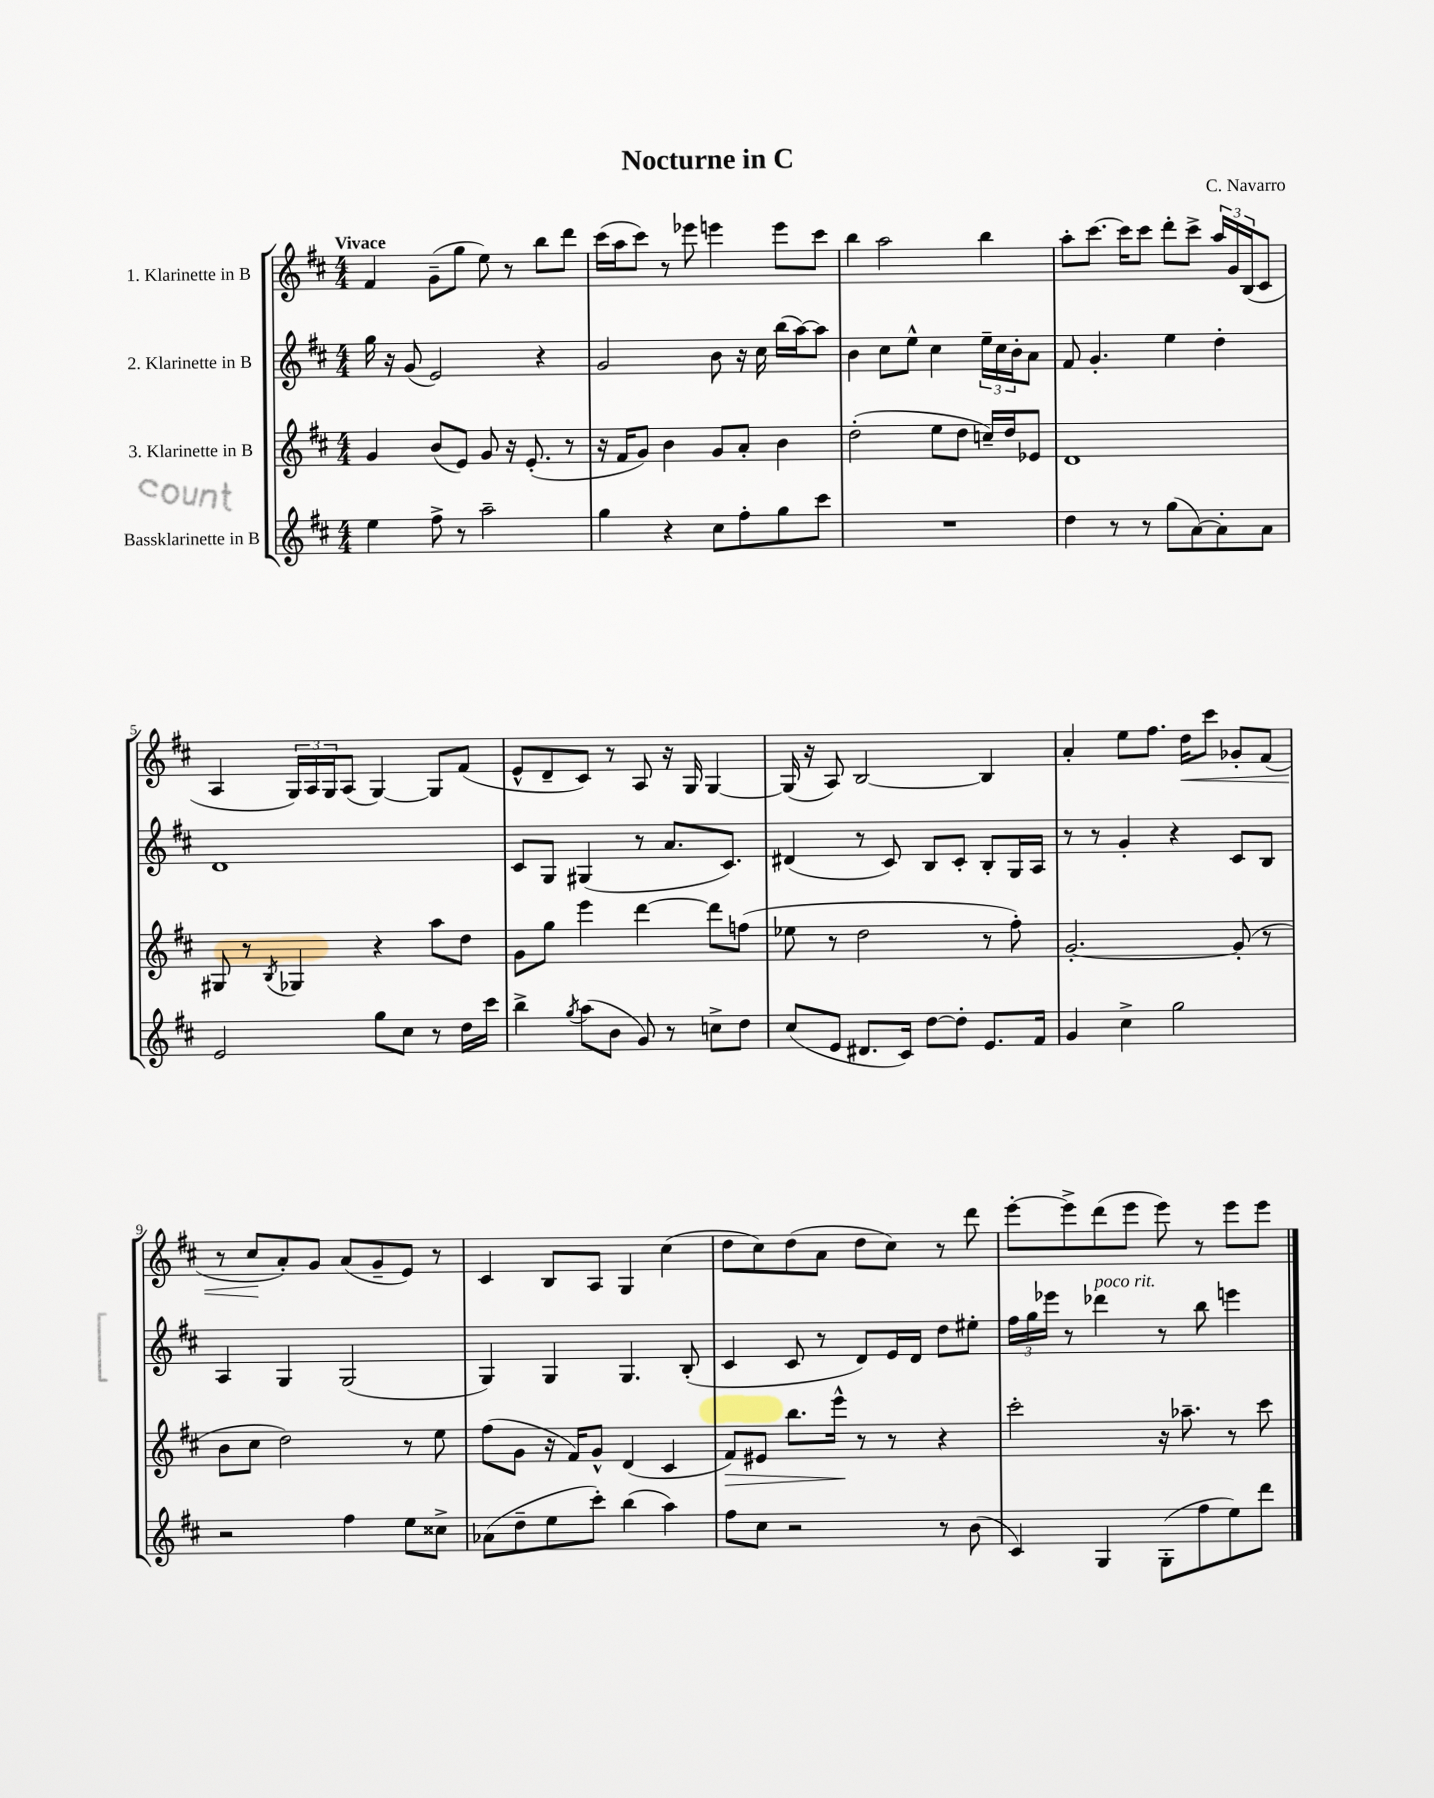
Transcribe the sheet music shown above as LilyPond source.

\header { title = "Nocturne in C" composer = "C. Navarro" }
<<
\new StaffGroup <<
\new Staff = "s0" \with { instrumentName = "1. Klarinette in B" } {
    \clef treble \key d \major \numericTimeSignature \time 4/4 \tempo "Vivace"
    fis'4 g'8--( g''8 e''8) r8 b''8 d'''8 |
    cis'''16( a''16 cis'''8) r8 ees'''8 e'''4 e'''8 cis'''8 |
    b''4 a''2 b''4 |
    a''8-. cis'''8.~ cis'''16 cis'''8 d'''8-. cis'''8-> \tuplet 3/2 { a''16 g'16 b16( } cis'8 |
    a4 \tuplet 3/2 { g16) a16 g16 } a8( g4~) g8 fis'8( |
    e'8-^ d'8-- cis'8) r8 a8 r16 g16 g4~ |
    g16( r16 a8) b2~ b4 |
    a'4-. e''8 fis''8. d''16\< cis'''8 ges'8-. fis'8( |
    r8 cis''8\! a'8-.) g'8 a'8( g'8-- e'8) r8 |
    cis'4 b8 a8 g4 cis''4( |
    d''8 cis''8) d''8( a'8 d''8 cis''8) r8 d'''8 |
    e'''8~-. e'''8-> d'''8( e'''8 e'''8) r8 e'''8 e'''8 \bar "|." |
}
\new Staff = "s1" \with { instrumentName = "2. Klarinette in B" } {
    \clef treble \key d \major \numericTimeSignature \time 4/4
    g''16 r16 g'8( e'2) r4 |
    g'2 b'8 r16 cis''16 b''16( a''16~) a''8 |
    b'4 cis''8 e''8-^ cis''4 \tuplet 3/2 { e''16-- cis''16 b'16-. } a'8 |
    fis'8 g'4.-. e''4 d''4-. |
    d'1 |
    cis'8 g8 gis4( r8 a'8. cis'8.) |
    dis'4( r8 cis'8) b8 cis'8-. b8-. g16 a16 |
    r8 r8 g'4-. r4 cis'8 b8 |
    a4 g4 g2( |
    g4) g4 g4. b8-.( |
    cis'4 cis'8 r8 d'8) e'16 d'16 d''8 eis''8-. |
    \tuplet 3/2 { fis''16 g''16 ees'''16 } r8 des'''4^\markup { \italic "poco rit." } r8 b''8 e'''4 \bar "|." |
}
\new Staff = "s2" \with { instrumentName = "3. Klarinette in B" } {
    \clef treble \key d \major \numericTimeSignature \time 4/4
    g'4 b'8( e'8) g'8 r16 e'8.-.( r8 |
    r16 fis'16 g'8) b'4 g'8 a'8-. b'4 |
    d''2-.( e''8 d''8 c''16--) d''16 ees'8 |
    d'1 |
    gis8 r8 \acciaccatura { b8 } ges4 r4 a''8 d''8 |
    g'8 g''8 e'''4 d'''4~ d'''8 f''8( |
    ees''8 r8 d''2 r8 fis''8-.) |
    g'2.~-. g'8-.( r8 |
    b'8 cis''8 d''2) r8 e''8 |
    fis''8( g'8 r16 fis'16) g'8-^ d'4( cis'4 |
    fis'8\>) eis'8 b''8. e'''16-^\! r8 r8 r4 |
    cis'''2-. r16 aes''8.-- r8 cis'''8 \bar "|." |
}
\new Staff = "s3" \with { instrumentName = "Bassklarinette in B" } {
    \clef treble \key d \major \numericTimeSignature \time 4/4
    e''4 fis''8-> r8 a''2-- |
    g''4 r4 cis''8 fis''8-. g''8 cis'''8 |
    R1 |
    d''4 r8 r8 g''8( a'8~) a'8-. a'8 |
    e'2 g''8 cis''8 r8 d''16 cis'''16 |
    b''4-> \acciaccatura { g''8 } a''8( b'8 g'8) r8 c''8-> d''8 |
    cis''8( e'8 dis'8. cis'16) d''8~ d''8-. e'8. fis'16 |
    g'4 cis''4-> g''2 |
    r2 fis''4 e''8 cisis''8-> |
    aes'8( d''8-- e''8 cis'''8-.) b''4( a''4) |
    fis''8 cis''8 r2 r8 b'8( |
    cis'4) g4 g8-.( fis''8 e''8) d'''8 \bar "|." |
}
>>
>>
